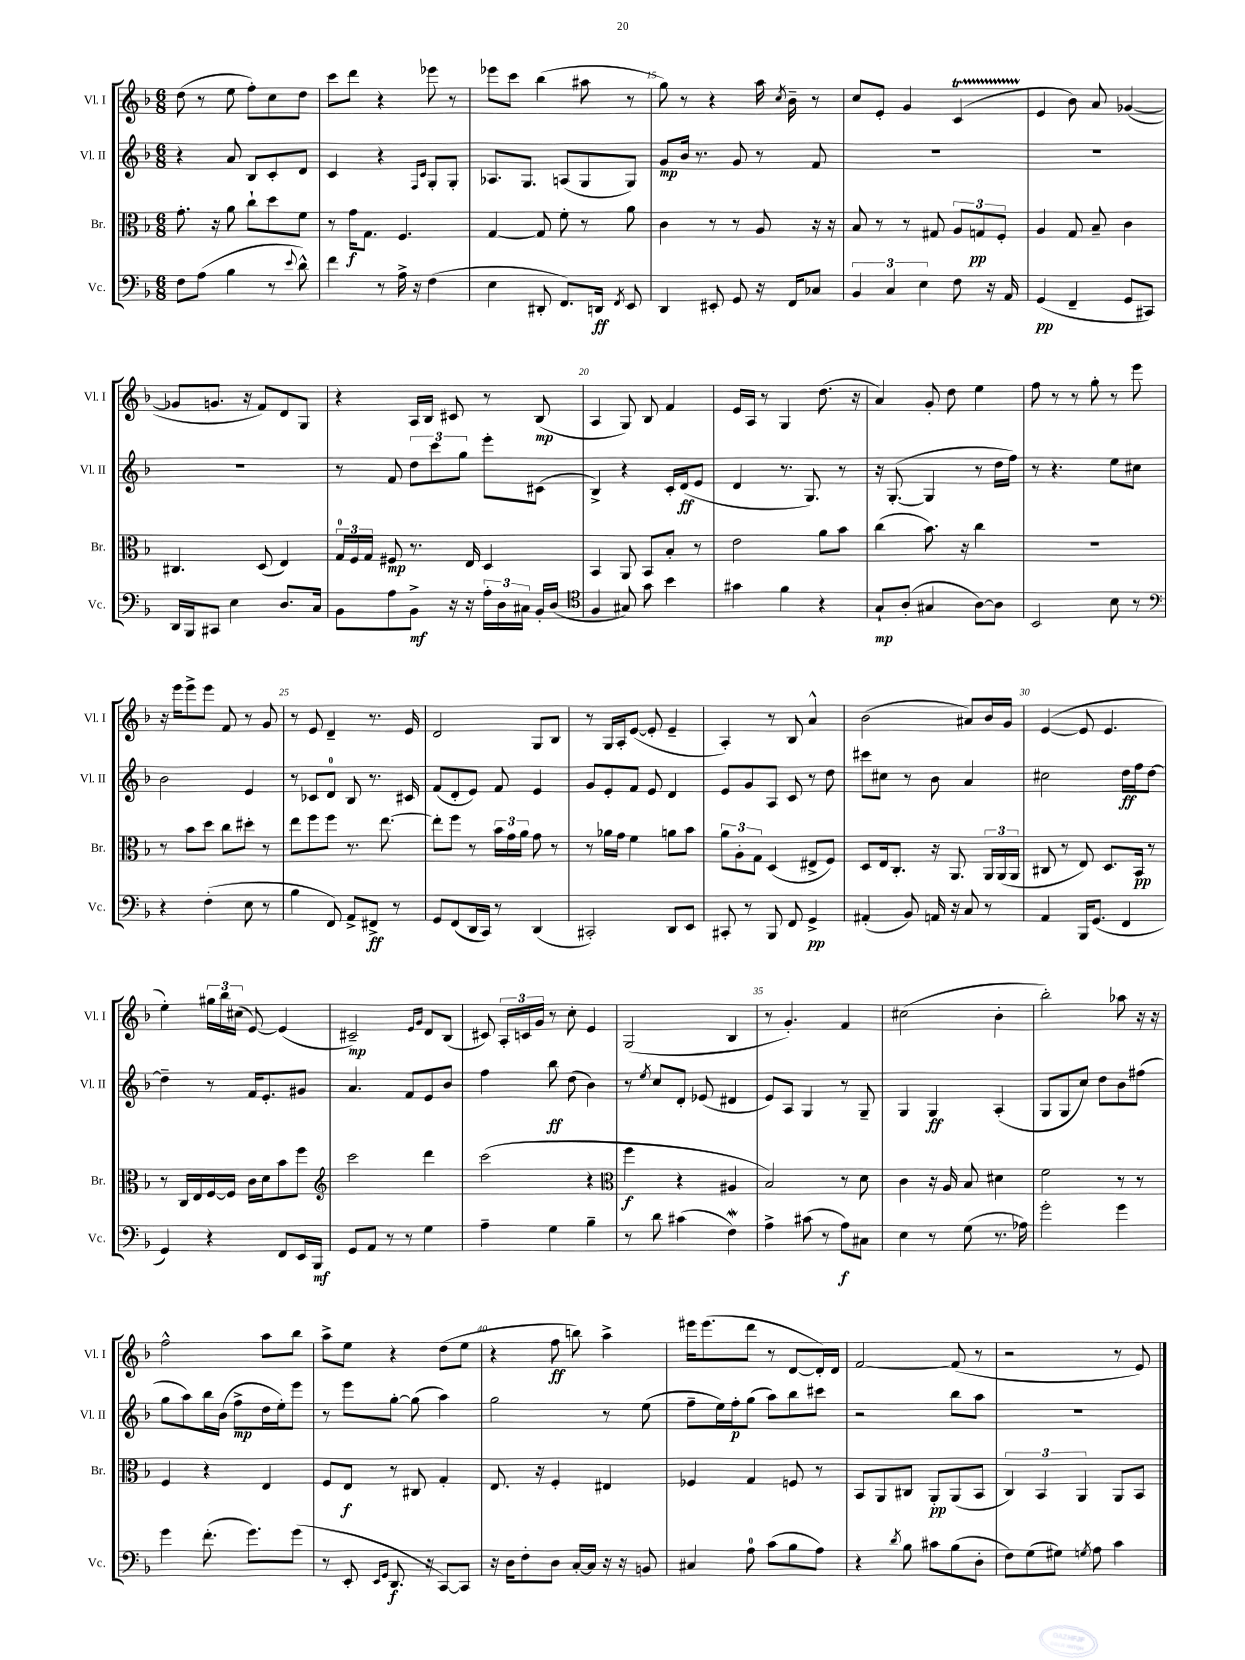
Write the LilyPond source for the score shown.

<<
\new StaffGroup <<
\new Staff = "s0" \with { instrumentName = "Vl. I" shortInstrumentName = "Vl. I" } {
    \clef treble \key f \major \numericTimeSignature \time 6/8
    \autoBeamOff d''8( r8 e''8 f''8[-.) c''8 d''8] |
    c'''8[ d'''8] r4 ees'''8 r8 |
    ees'''8[ c'''8] bes''4( ais''8 r8 |
    g''8) r8 r4 a''16 \acciaccatura { c''8 } bes'16-- r8 |
    c''8[ e'8]-. g'4 c'4\startTrillSpan( |
    e'4\stopTrillSpan bes'8) a'8 ges'4~( |
    ges'8[ g'8.] r16 f'8[) d'8 g8] |
    r4 a16[ bes16] cis'8 r8 bes8\mp( |
    a4 g8) bes8 f'4 |
    e'16[ a16] r8 g4 d''8.( r16 |
    a'4) g'8-. d''8 e''4 |
    f''8 r8 r8 g''8-. r8 e'''8 |
    r16 e'''16[ e'''8-> e'''8] f'8 r8 g'8 |
    r8 e'8 d'4-- r8. e'16 |
    d'2 g8[ bes8] |
    r8 g16[ a16-. e'8]~( e'8-. e'4-- |
    a4-.) r8 bes8 a'4-^ |
    bes'2( ais'8[) bes'16 g'16] |
    e'4~( e'8 e'4. |
    e''4-.) \tuplet 3/2 { gis''16[ bes''16 cis''16]( } e'8~) e'4( |
    cis'2--\mp) \grace { e'16[ g'16] } d'8[ bes8]( |
    cis'8) \tuplet 3/2 { a16[-. c'16 g'16] } r8 c''8-. e'4 |
    g2( bes4 |
    r8 g'4.-.) f'4 |
    cis''2( bes'4-. |
    bes''2-.) aes''8 r16 r16 |
    f''2-^ a''8[ bes''8] |
    a''8[-> e''8] r4 d''8[( e''8] |
    r4 f''8\ff b''8) a''4-> |
    eis'''16[ eis'''8.( d'''8] r8 d'8[~ d'16-.) d'16] |
    f'2~ f'8( r8 |
    r2 r8 e'8) \bar "|." |
}
\new Staff = "s1" \with { instrumentName = "Vl. II" shortInstrumentName = "Vl. II" } {
    \clef treble \key f \major \numericTimeSignature \time 6/8
    \autoBeamOff r4 a'8 bes8[ c'8-. d'8] |
    c'4 r4 \grace { f16[ c'16] } g8[-. g8]-. |
    aes8.[ g8.] a8[( g8 g8]) |
    g'8[\mp bes'16] r8. g'8 r8 f'8 |
    R2. |
    R2. |
    R2. |
    r8 f'8 \tuplet 3/2 { d''8[ c'''8 g''8] } e'''8[-. cis'8]( |
    bes4->) r4 c'16[-. d'16\ff( e'8] |
    d'4 r8. g8.) r8 |
    r16 g8.~-.( g4 r8 d''16[ f''16]) |
    r8 r4. e''8[ cis''8] |
    bes'2 e'4 |
    r8 ces'8[ d'8]-0 bes8 r8. cis'16 |
    f'8[( d'8-. e'8]) f'8 e'4 |
    g'8[ e'8-. f'8] e'8 d'4 |
    e'8[ g'8 a8] c'8 r8 d''8 |
    cis'''8[ cis''8] r8 bes'8 a'4 |
    cis''2 d''16[\ff f''16 d''8]~ |
    d''4-- r8 f'16[ e'8.-. gis'8] |
    a'4. f'8[ e'8 bes'8] |
    f''4 bes''8\ff d''8( bes'4) |
    r8 \acciaccatura { e''8 } c''8[ d'8]-. ees'8( dis'4 |
    e'8[) a8] g4 r8 g8-- |
    g4 g4\ff a4-.( |
    g8[ g8 c''8]) d''8[ bes'8 fis''8]( |
    g''8[ a''8) bes''16 bes'16]( f''8[->\mp d''16 e''16-.) e'''8] |
    r8 e'''8[ g''8]~-. g''8( a''4) |
    g''2 r8 e''8( |
    f''8[-- e''16) f''16-.\p g''8]( a''8[) bes''8 cis'''8] |
    r2 bes''8[ a''8] |
    R2. \bar "|." |
}
\new Staff = "s2" \with { instrumentName = "Br." shortInstrumentName = "Br." } {
    \clef alto \key f \major \numericTimeSignature \time 6/8
    \autoBeamOff g'8.-. r16 a'8 c''8[-! d''8 f'8] |
    r8 g'16[\f g8.] f4. |
    g4~ g8 f'8-. r8 a'8 |
    c'4 r8 r8 a8 r16 r16 |
    bes8 r8 r8 gis8 \tuplet 3/2 { a8[ g8\pp f8]-. } |
    a4 g8 bes8-- c'4 |
    cis4. d8( e4) |
    \tuplet 3/2 { g16[-0 f16 g16] } fis8\mp r8. e16 d4 |
    bes,4 a,8 bes,8[ bes8]-. r8 |
    e'2 a'8[ bes'8] |
    c''4( bes'8.) r16 c''4 |
    R2. |
    r8 bes'8[ d''8] c''8[ dis''8]-. r8 |
    e''8[ f''8 f''8] r8. e''8.~ |
    e''8[-. f''8] r8 \tuplet 3/2 { bes'16[ g'16 a'16] } g'8 r8 |
    r8 aes'16[ g'16] f'4 a'8[ bes'8] |
    \tuplet 3/2 { a'8[ a8-. g8] } d4( eis8[-> f8]) |
    d8[ e16 c8.]-. r16 a,8. \tuplet 3/2 { a,16[ a,16( a,16] } |
    cis8 r8 e8) d8.[ bes,16]\pp r8 |
    r8 c16[ e16 f16~ f16] c'16[ d'16 bes'8 f''8] |
    \clef treble c'''2 d'''4 |
    c'''2( r4 |
    \clef alto f''4\f r4 ais4 |
    bes2) r8 d'8 |
    c'4 r16 a16 bes8 dis'4 |
    f'2 r8 r8 |
    f4 r4 e4 |
    f8[ e8]\f r8 cis8 g4-. |
    e8. r16 f4-. eis4 |
    fes4 g4 f8 r8 |
    bes,8[ a,8 cis8] a,8[-.\pp a,8( bes,8] |
    \tuplet 3/2 { c4) bes,4 a,4 } a,8[ bes,8] \bar "|." |
}
\new Staff = "s3" \with { instrumentName = "Vc." shortInstrumentName = "Vc." } {
    \clef bass \key f \major \numericTimeSignature \time 6/8
    \autoBeamOff f8[ a8]( bes4 r8 \appoggiatura { e'8 } d'8-^) |
    f'4 r8 a16-> r16 f4( |
    e4 dis,8-. f,8.[) d,16]\ff \acciaccatura { f,8 } e,8 |
    d,4 eis,8-. g,8 r16 f,16[ ces8] |
    \tuplet 3/2 { bes,4 c4 e4 } f8 r16 a,16 |
    g,4\pp( f,4-- g,8[ cis,8]) |
    d,16[ bes,,16 cis,8] e4 d8.[ c16] |
    bes,8[ a8 bes,8]->\mf r16 r16 \tuplet 3/2 { a16[-. d16 cis16] } bes,16[-. d16]( |
    \clef tenor f4 gis8) g'8 bes'4 |
    gis'4 f'4 r4 |
    g8[-!\mp a8]-.( gis4 a8[~) a8] |
    bes,2 bes8 r8 |
    \clef bass r4 f4-.( e8 r8 |
    bes4 f,8) a,8[-> fis,8]->\ff r8 |
    g,8[ f,8( d,16 c,16]) r8 d,4( |
    cis,2-.) d,8[ e,8] |
    cis,8-. r8 bes,,8 f,8 g,4->\pp |
    ais,4-.( bes,8) a,16 r16 c8 r8 |
    a,4 bes,,16[ g,8.]( f,4 |
    g,4) r4 f,8[ e,16 bes,,16]\mf |
    g,8[ a,8] r8 r8 g4 |
    a4-- g4 bes4-- |
    r8 d'8 cis'4( f4\mordent) |
    a4-> cis'8( r8 a8[\f) cis8] |
    e4 r8 g8( r8. aes16) |
    g'2-. g'4 |
    g'4 f'8.-.( g'8.[) g'8]( |
    r8 e,8-. \grace { e,16[ g,16] } d,8.\f r16 c,8[~) c,8] |
    r16 d16[ f8-. d8] c16[~-. c16] r16 r16 b,8 |
    cis4 a8-0 c'8[( bes8 a8]) |
    r4 \acciaccatura { d'8 } bes8 cis'8[ bes8( d8]-. |
    f8[) g8( gis8]) \acciaccatura { g8 } a8 c'4 \bar "|." |
}
>>
>>
\layout { \context { \Score currentBarNumber = #12 \override BarNumber.break-visibility = ##(#f #t #t) barNumberVisibility = #(every-nth-bar-number-visible 5) } }
